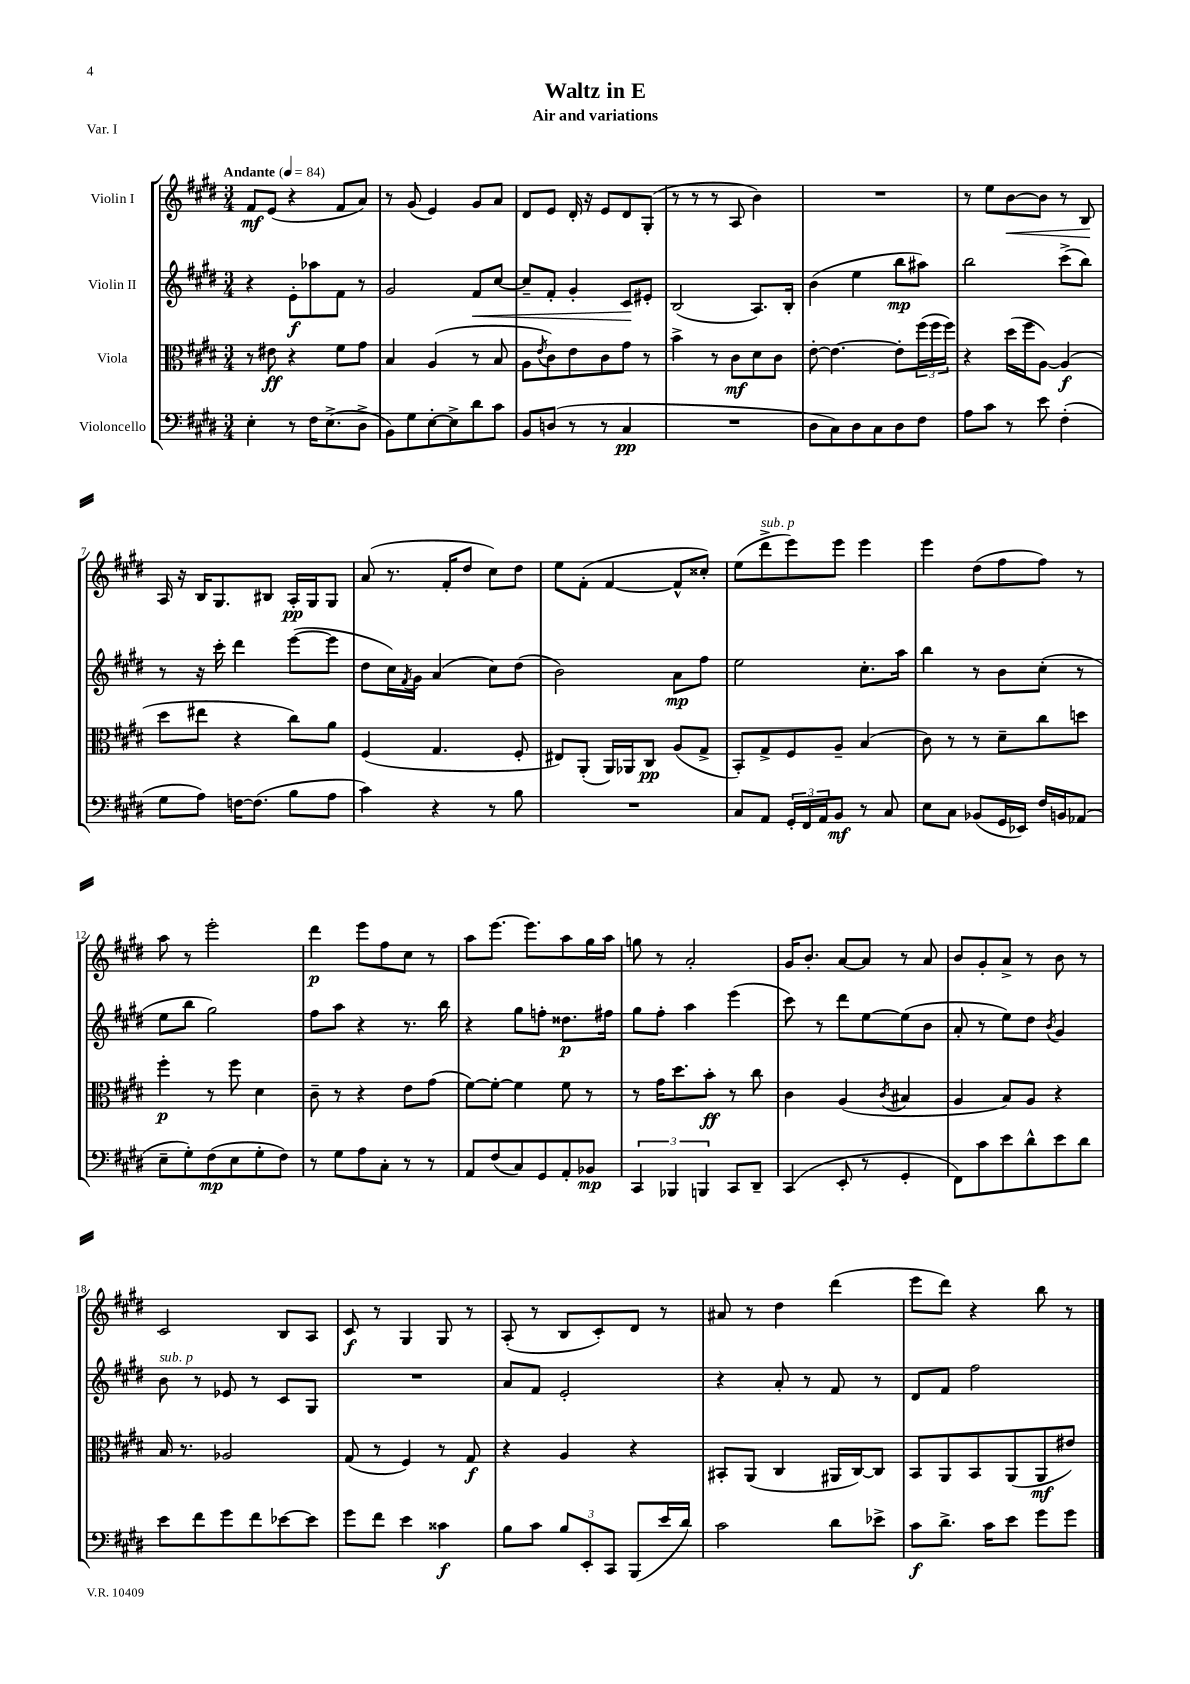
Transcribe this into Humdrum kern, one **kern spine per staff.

**kern	**dynam	**kern	**dynam	**kern	**dynam	**kern	**dynam
*part4	*part4	*part3	*part3	*part2	*part2	*part1	*part1
*staff4	*staff4	*staff3	*staff3	*staff2	*staff2	*staff1	*staff1
*I"Violoncello	*	*I"Viola	*	*I"Violin II	*	*I"Violin I	*
*clefF4	*	*clefC3	*	*clefG2	*	*clefG2	*
*k[f#c#g#d#]	*	*k[f#c#g#d#]	*	*k[f#c#g#d#]	*	*k[f#c#g#d#]	*
*M3/4	*	*M3/4	*	*M3/4	*	*M3/4	*
*MM84	*	*MM84	*	*MM84	*	*MM84	*
=1	=1	=1	=1	=1	=1	=1	=1
!	!	!	!	!	!	!LO:TX:a:B:t=Andante	!
4E'\	.	8r	.	4r	.	8f#/L	mf
.	.	8e#X\	ff	.	.	(8e/J	.
8r	.	4r	.	8e'\L	f	4r	.
16F#\KL	.	.	.	8aa-X\	.	.	.
(8.E^\	.	.	.	.	.	.	.
.	.	8f#\L	.	8f#\J	.	8f#/L	.
8D#^\J	.	8g#\J	.	8r	.	8a/J)	.
=2	=2	=2	=2	=2	=2	=2	=2
8BB\L)	.	4B/	.	2g#/	.	8r	.
8G#\	.	.	.	.	.	(8g#/	.
[8E'\	.	(4A/	.	.	.	4e/)	.
8E^\]	.	.	.	.	.	.	.
!	!	!	!	!	!LO:HP:b	!	!
8d#\	.	8r	.	8f#/L	<	8g#/L	.
8c#\J	.	8B/	.	[8cc#/J	.	8a/J	.
=3	=3	=3	=3	=3	=3	=3	=3
8BB/L	.	8A\L	.	8cc#~/L]	.	8d#/L	.
.	.	8qe/	.	.	.	.	.
(8Dn/J	.	8c#\)	.	8f#'/J	.	8e/J	.
8r	.	8e\	.	4g#'/	.	16d#'/	.
.	.	.	.	.	.	16r	.
8r	.	8c#\	.	.	.	8e/L	.
4C#/	pp	8g#\J	.	8c#/L	.	8d#/	.
.	.	8r	.	8e#X'/J	[	(8G#'/J	.
=4	=4	=4	=4	=4	=4	=4	=4
2.r	.	4b^\	.	(2B/	.	8r	.
.	.	.	.	.	.	8r	.
.	.	8r	.	.	.	8r	.
.	.	8c#\L	mf	.	.	8A/	.
.	.	8d#\	.	8.A/L)	.	4b\)	.
.	.	8c#\J	.	.	.	.	.
.	.	.	.	16B'/Jk	.	.	.
=5	=5	=5	=5	=5	=5	=5	=5
8D#\L	.	[8e'\	.	(4b\	.	2.r	.
8C#\)	.	4.e\_	.	.	.	.	.
8D#\	.	.	.	4ee\	.	.	.
8C#\	.	.	.	.	.	.	.
8D#\	.	8e'\L]	.	8bb\L	mp	.	.
8F#\J	.	(24ff#\L	.	8aa#X\J)	.	.	.
.	.	24ff#\	.	.	.	.	.
.	.	24ff#\JJ)	.	.	.	.	.
=6	=6	=6	=6	=6	=6	=6	=6
8A\L	.	4r	.	2bb\	.	8r	.
8c#\J	.	.	.	.	.	8ee\L	.
!	!	!	!	!	!	!	!LO:HP:b
8r	.	(16dd#\LL	.	.	.	[8b\	<
.	.	16ff#\J	.	.	.	.	.
8e\	.	[8A\J)	.	.	.	8b\J]	.
(4F#'\	.	(4A/]	f	(8ccc#^\L	.	8r	.
.	.	.	.	8bb\J)	.	8B/	.
.	.	.	.	.	.	.	[
!!LO:LB:g=z
=7	=7	=7	=7	=7	=7	=7	=7
8G#\L	.	8dd#\L	.	8r	.	16A/	.
.	.	.	.	.	.	16r	.
8A\J)	.	8ee#X\J	.	16r	.	16B/KL	.
.	.	.	.	16ccc#'\	.	8.G#/	.
[16Fn\KL	.	4r	.	4ddd#\	.	.	.
(8.F\J]	.	.	.	.	.	.	.
.	.	.	.	.	.	8B#X/J	.
8B\L	.	8cc#\L)	.	([8eee\L	.	16A'/LL	pp
.	.	.	.	.	.	16G#/J	.
8A\J	.	8a\J	.	8eee\J]	.	8G#/J	.
=8	=8	=8	=8	=8	=8	=8	=8
4c#\)	.	(4F#/	.	8dd#\L	.	(8a/	.
.	.	.	.	16cc#\L)	.	8.r	.
.	.	.	.	8qf#/	.	.	.
.	.	.	.	16g#\JJ	.	.	.
4r	.	4.G#/	.	(4a/	.	.	.
.	.	.	.	.	.	16f#'/KL	.
.	.	.	.	.	.	8dd#/J	.
8r	.	.	.	8cc#\L)	.	8cc#\L)	.
8B\	.	8F#'/	.	(8dd#\J	.	8dd#\J	.
=9	=9	=9	=9	=9	=9	=9	=9
2.r	.	8E#X/L)	.	2b\)	.	8ee\L	.
.	.	(8AA'/J	.	.	.	(8f#'\J	.
.	.	16AA/LL)	.	.	.	[4f#/	.
.	.	16AA-X/J	.	.	.	.	.
.	.	8C#/J	pp	.	.	.	.
.	.	(8A/L	.	8a\L	mp	8f#^^/L]	.
.	.	8G#^/J	.	8ff#\J	.	8cc##X'/J)	.
=10	=10	=10	=10	=10	=10	=10	=10
8C#/L	.	8BB'/L)	.	2ee\	.	(8ee\L	.
!	!	!	!	!	!	!LO:TX:a:i:t=sub. p	!
8AA/J	.	8G#^/	.	.	.	8ddd#^\	.
24GG#'/LL	.	8F#/	.	.	.	8eee\)	.
24FF#/	.	.	.	.	.	.	.
24AA/J	.	.	.	.	.	.	.
8BB/J	mf	8A~/J	.	.	.	8eee\J	.
8r	.	(4B/	.	8.cc#'\L	.	4eee\	.
8C#/	.	.	.	.	.	.	.
.	.	.	.	16aa\Jk	.	.	.
=11	=11	=11	=11	=11	=11	=11	=11
8E\L	.	8c#\)	.	4bb\	.	4eee\	.
8C#\J	.	8r	.	.	.	.	.
(8BB-X/L	.	8r	.	8r	.	(8dd#\L	.
16GG#/L	.	8d#~\L	.	8b\L	.	8ff#\	.
16EE-X/JJ)	.	.	.	.	.	.	.
16F#/LL	.	8cc#\	.	(8cc#'\J	.	8ff#\J)	.
16BBn/J	.	.	.	.	.	.	.
(8AA-X/J	.	8ddn\J	.	8r	.	8r	.
!!LO:LB:g=z
=12	=12	=12	=12	=12	=12	=12	=12
8E~\L	.	4ff#'\	p	8ee\L	.	8aa\	.
8G#'\)	.	.	.	8bb\J	.	8r	.
(8F#\	mp	8r	.	2gg#\)	.	2eee'\	.
8E\	.	8ff#\	.	.	.	.	.
8G#'\	.	4d#\	.	.	.	.	.
8F#\J)	.	.	.	.	.	.	.
=13	=13	=13	=13	=13	=13	=13	=13
8r	.	8c#~\	.	8ff#\L	.	4ddd#\	p
8G#\L	.	8r	.	8aa\J	.	.	.
8A\	.	4r	.	4r	.	8eee\L	.
8C#'\J	.	.	.	.	.	8ff#\	.
8r	.	8e\L	.	8.r	.	8cc#\J	.
8r	.	(8g#\J	.	.	.	8r	.
.	.	.	.	16bb\	.	.	.
=14	=14	=14	=14	=14	=14	=14	=14
8AA/L	.	[8f#\L)	.	4r	.	8aa\L	.
(8F#/	.	8f#'\J_	.	.	.	[8.eee\J	.
8C#/)	.	4f#\]	.	8gg#\L	.	.	.
.	.	.	.	.	.	8.eee\L]	.
8GG#/	.	.	.	8ffn'\J	.	.	.
8AA'/	.	8f#\	.	8.dd##X\L	p	8aa\	.
8BB-X/J	mp	8r	.	.	.	16gg#\L	.
.	.	.	.	16ff#X\Jk	.	16aa\JJ	.
=15	=15	=15	=15	=15	=15	=15	=15
6CC#/	.	8r	.	8gg#\L	.	8ggn\	.
.	.	16g#\KL	.	8ff#'\J	.	8r	.
6BBB-X/	.	.	.	.	.	.	.
.	.	8.dd#\	.	.	.	.	.
.	.	.	.	4aa\	.	2a'/	.
6BBBn/	.	.	.	.	.	.	.
.	.	8b'\J	ff	.	.	.	.
8CC#/L	.	8r	.	(4eee\	.	.	.
8DD#~/J	.	8cc#\	.	.	.	.	.
=16	=16	=16	=16	=16	=16	=16	=16
(4CC#/	.	4c#\	.	8ccc#\)	.	16g#/KL	.
.	.	.	.	.	.	8.b'/J	.
.	.	.	.	8r	.	.	.
8EE'/	.	(4A/	.	8ddd#\L	.	[8a/L	.
8r	.	.	.	[8ee\	.	8a/J]	.
.	.	8qc#/	.	.	.	.	.
4GG#'/	.	4B#X/	.	(8ee\]	.	8r	.
.	.	.	.	8b\J	.	8a/	.
=17	=17	=17	=17	=17	=17	=17	=17
8FF#\L)	.	4A/	.	8a'/	.	8b/L	.
8c#\	.	.	.	8r	.	8g#'/	.
8e\	.	8B/L)	.	8ee\L)	.	8a^/J	.
8d#^^\	.	8A/J	.	8dd#\J	.	8r	.
.	.	.	.	8qb/	.	.	.
8e\	.	4r	.	4g#/	.	8b\	.
8d#\J	.	.	.	.	.	8r	.
!!LO:LB:g=z
=18	=18	=18	=18	=18	=18	=18	=18
!	!	!	!	!LO:TX:a:i:t=sub. p	!	!	!
8e\L	.	16B/	.	8b\	.	2c#/	.
.	.	8.r	.	.	.	.	.
8f#\	.	.	.	8r	.	.	.
8g#\	.	2A-X/	.	8e-X/	.	.	.
8f#\	.	.	.	8r	.	.	.
[8e-X\	.	.	.	8c#/L	.	8B/L	.
8e-\J]	.	.	.	8G#/J	.	8A/J	.
=19	=19	=19	=19	=19	=19	=19	=19
8g#\L	.	(8G#/	.	2.r	.	8c#/	f
8f#\J	.	8r	.	.	.	8r	.
4e\	.	4F#/)	.	.	.	4G#/	.
4c##X\	f	8r	.	.	.	8G#/	.
.	.	8G#/	f	.	.	8r	.
=20	=20	=20	=20	=20	=20	=20	=20
8B\L	.	4r	.	8a/L	.	(8A'/	.
8c#\J	.	.	.	8f#/J	.	8r	.
12B/L	.	4A/	.	2e'/	.	8B/L	.
12EE'/	.	.	.	.	.	.	.
.	.	.	.	.	.	8c#'/)	.
12CC#/J	.	.	.	.	.	.	.
(8BBB/L	.	4r	.	.	.	8d#/J	.
16e/L	.	.	.	.	.	8r	.
16d#/JJ)	.	.	.	.	.	.	.
=21	=21	=21	=21	=21	=21	=21	=21
2c#\	.	8BB#X'/L	.	4r	.	8a#X/	.
.	.	(8AA/J	.	.	.	8r	.
.	.	4C#/	.	8a'/	.	4dd#\	.
.	.	.	.	8r	.	.	.
8d#\L	.	16AA#X/LL	.	8f#/	.	(4ddd#\	.
.	.	[16C#/J)	.	.	.	.	.
8e-X^\J	.	8C#/J]	.	8r	.	.	.
=22	=22	=22	=22	=22	=22	=22	=22
8c#\L	f	8BB/L	.	8d#/L	.	8eee\L	.
8.d#^\J	.	8AA/	.	8f#/J	.	8ddd#\J)	.
.	.	8BB/	.	2ff#\	.	4r	.
16c#\KL	.	.	.	.	.	.	.
8e\J	.	(8AA/	.	.	.	.	.
8g#\L	.	8AA/	mf	.	.	8bb\	.
8g#\J	.	8e#X/J)	.	.	.	8r	.
==	==	==	==	==	==	==	==
*-	*-	*-	*-	*-	*-	*-	*-
